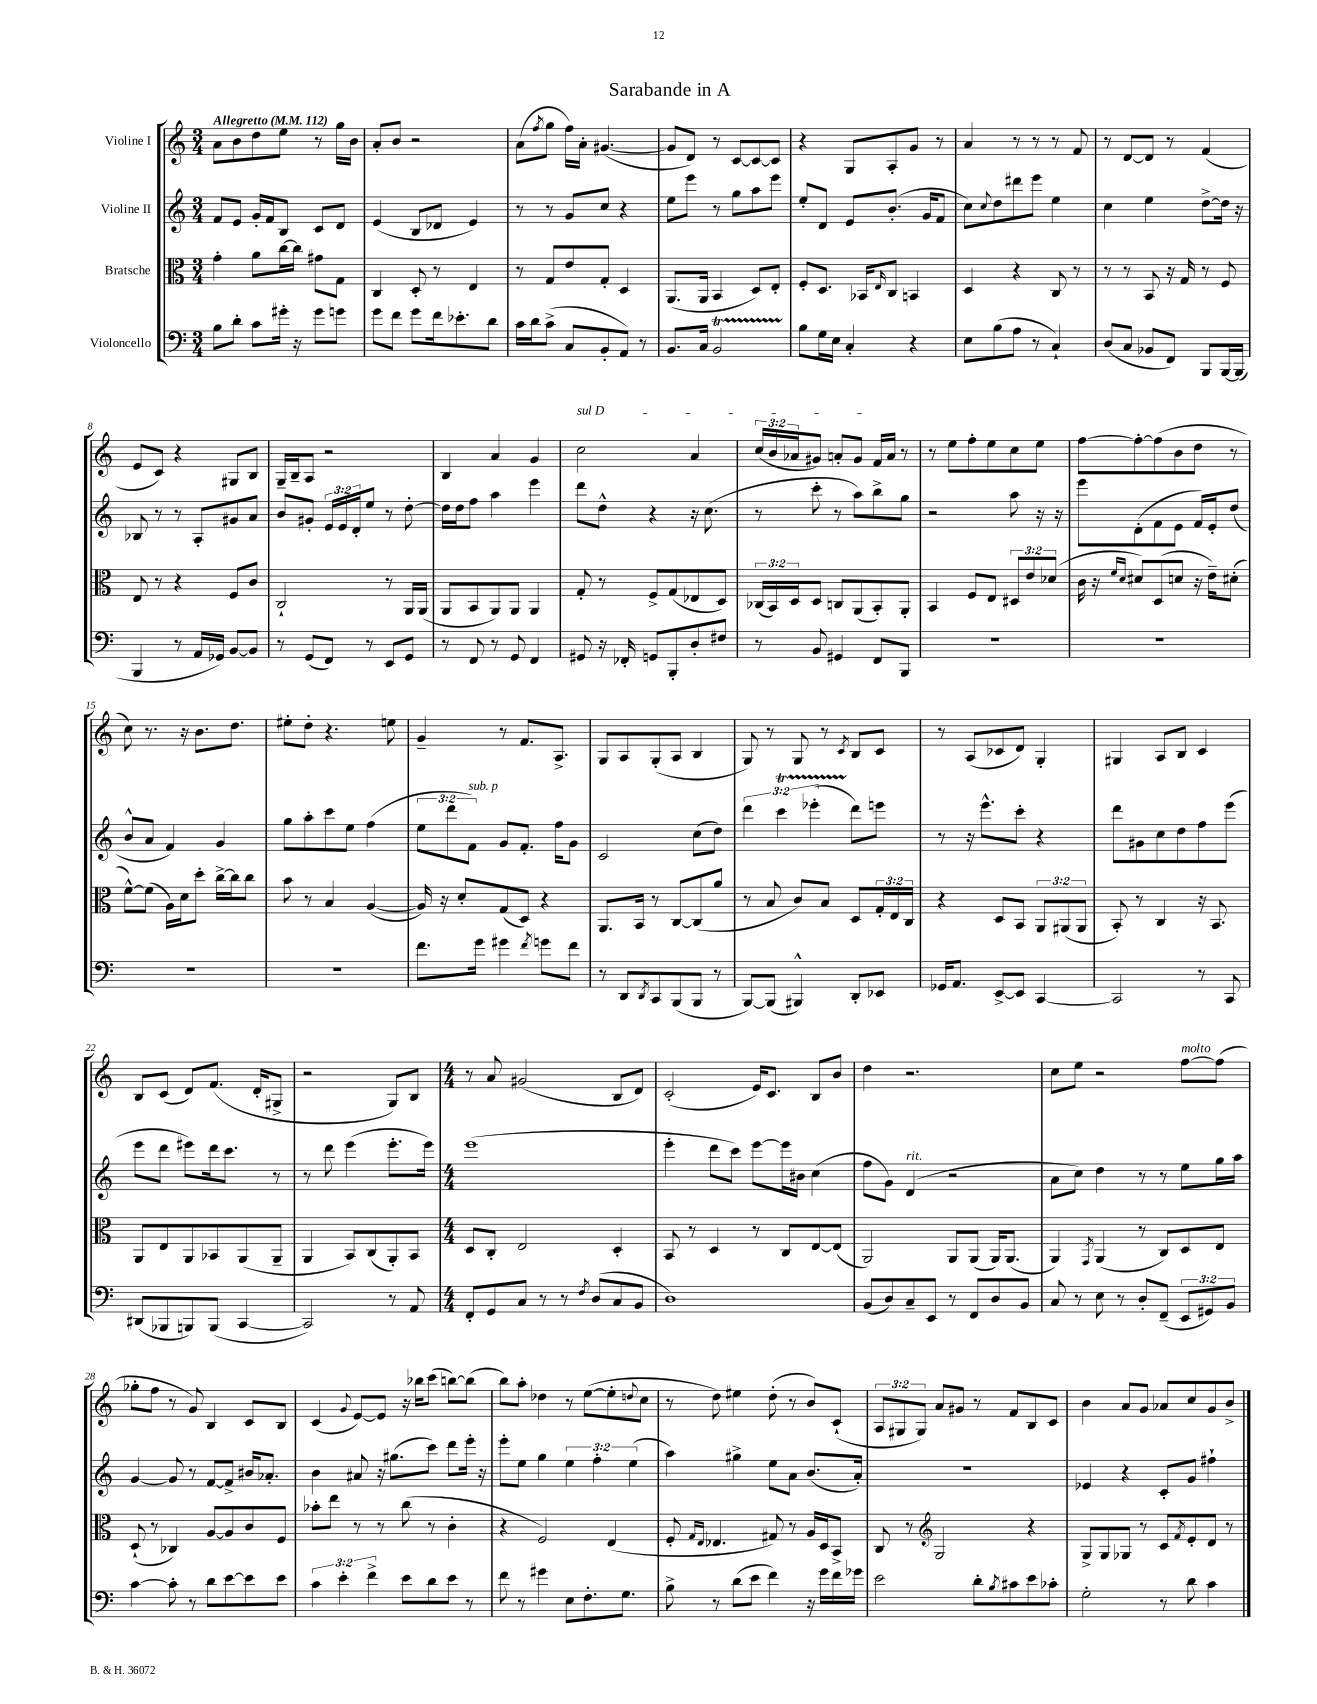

**kern	**kern	**kern	**kern
*part4	*part3	*part2	*part1
*staff4	*staff3	*staff2	*staff1
*I"Violoncello	*I"Bratsche	*I"Violine II	*I"Violine I
*clefF4	*clefC3	*clefG2	*clefG2
*k[]	*k[]	*k[]	*k[]
*M3/4	*M3/4	*M3/4	*M3/4
*MM112	*MM112	*MM112	*MM112
=1	=1	=1	=1
!	!	!	!LO:TX:a:B:t=Allegretto
8B\L	4g'\	8f/L	8a\L
8d'\J	.	8e/J	8b\
8c\L	8a\L	16g'/LL	8dd\
.	.	16f/J	.
16g#X'\Jk	[16cc\L	8B/J	8ee\J
16r	16cc\JJ]	.	.
8g#\L	8g#X\L	8c/L	8r
8gn\J	8G\J	8d/J	16gg\LL
.	.	.	16b\JJ
=2	=2	=2	=2
8g\L	4C/	(4e/	8a'/L
8f\J	.	.	8b/J
8g\L	8D'/	8B/L	2r
16f\k	8r	8d-X/J	.
8.e-X'\	.	.	.
.	4E/	4e/)	.
8d\J	.	.	.
=3	=3	=3	=3
16c\LL	8r	8r	(8a\L
16d\J	.	.	.
.	.	.	8qff/
(8c^\J	8G/L	8r	8gg\J
8C/L	8e/	8g/L	16ff\LL)
.	.	.	16a'\JJ
8BB'/	8G'/J	8cc/J	([4.g#X/
8AA/J)	4D/	4r	.
8r	.	.	.
=4	=4	=4	=4
8.BB/L	(8.AA/L	8ee\L	8g#/L]
.	.	8eee\J	8d/J)
16C/Jk	16AA/Jk	.	.
2BBt/	4BB/	8r	8r
.	.	8gg\L	[8c/L
.	8D/L)	8aa\	8c/_
.	8E'/J	8eee\J	8c/J]
=5	=5	=5	=5
8B\L	8F'/L	8ee'/L	4r
16G\L	8.D/J	8d/J	.
16E\JJ	.	.	.
4C'/	.	8e/L	8G/L
.	16BB-X/KL	.	.
.	16qqE/	.	.
.	8C/J	(8.b'/J	8A'/
4r	4BBn/	.	8g/J
.	.	16g/KL	.
.	.	8f/J	8r
=6	=6	=6	=6
8E\L	4D/	8cc\L)	4a/
.	.	8qqcc/	.
(8B\	.	8dd\	.
8A\J	4r	8ddd#X\	8r
8r	.	8eee\J	8r
4C`/)	8C/	4ee\	8r
.	8r	.	8f/
=7	=7	=7	=7
(8D/L	8r	4cc\	8r
8C/J	8r	.	[8d/L
8BB-X/L	8BB/	4ee\	8d/J]
8FF/J)	16r	.	8r
.	16G/	.	.
8BBB/L	8r	[8dd^\L	(4f/
[16BBB/L	8F/	16dd\Jk]	.
(16BBB/JJ]	.	16r	.
!!LO:LB:g=z
=8	=8	=8	=8
4BBB/	8E/	8B-X/	8e/L
.	8r	8r	8c/J)
8r	4r	8r	4r
16AA/LL	.	8A'/L	.
16GG-X/JJ)	.	.	.
[8BB/L	8F/L	8g#X/	8G#X/L
8BB/J]	8c/J	8a/J	8B/J
=9	=9	=9	=9
8r	2C`/	8b/L	16G~/LL
.	.	.	16B~/J
(8GG/L	.	8g#X'/J	8A/J
8FF/J)	.	24e/LL	2r
.	.	24e/	.
.	.	24d'/J	.
8r	.	8ee/J	.
8EE/L	8r	8r	.
8GG/J	16AA/LL	[8dd'\	.
.	(16AA/JJ	.	.
=10	=10	=10	=10
8r	8AA/L	16dd\LL]	4B/
.	.	16dd\J	.
8FF/	8BB/	8ff\J	.
8r	8AA/)	4aa\	4a/
8GG/	8AA/J	.	.
4FF/	4AA/	4eee\	4g/
=11	=11	=11	=11
!	!	!	!LO:TX:a:i:t=sul D
8GG#X/	8G'/	8ddd\L	2cc\
16r	8r	8dd^^\J	.
16FF-X'/	.	.	.
8GGn/L	8F^/L	4r	.
8BBB'/	(8G/	.	.
8D'/	8E-X/	16r	4a/
.	.	(8.cc\	.
8F#X/J	8D/J)	.	.
=12	=12	=12	=12
8r	(24C-X/LL	8r	(24cc/LL
.	24BB/)	.	24b/
.	24D/J	.	24a-X/J
8BB/	8D/J	8ccc'\	8g#X/J)
4GG#X/	8Cn/L	8r	8an'/L
.	(8AA/	8aa\L)	8g#/J
8FF/L	8BB'/)	8bb^\	16f/LL
.	.	.	16a/JJ
8BBB/J	8AA'/J	8gg\J	8r
=13	=13	=13	=13
2.r	4BB/	2r	8r
.	.	.	8ee\L
.	8F/L	.	8ff'\
.	8E/J	.	8ee\
.	12D#X/L	8aa\	8cc\
.	12e/	.	.
.	.	16r	8ee\J
.	(12d-X/J	.	.
.	.	16r	.
=14	=14	=14	=14
2.r	16c\	8eee\L	[8ff\L
.	16r	.	.
.	16qqf/LL	.	.
.	16qqd/JJ	.	.
.	8d#X/L)	(8d'\	8ff'\_
.	(8D/	8f\	(8ff\]
.	8dn/J	8e\J	8b\
.	16r	16f/LL)	8dd\J
.	16e~\KL)	16e'/J	.
.	(8d#X'\J	(8dd/J	8r
!!LO:LB:g=z
=15	=15	=15	=15
2.r	[8f^^\L)	8b^^/L	8cc\)
.	(8f\J]	8a/J	8.r
.	16A\LL)	4f/)	.
.	16d\J	.	16r
.	8dd'\J	.	8.b\L
.	[16cc^\LL	4g/	.
.	16cc\J]	.	8.dd\J
.	8cc\J	.	.
=16	=16	=16	=16
2.r	8b\	8gg\L	8ee#X'\L
.	8r	8aa'\	8dd'\J
.	4B/	8ccc\	4.r
.	.	8ee\J	.
.	([4A/	(4ff\	.
.	.	.	8een\
=17	=17	=17	=17
8.f\L	16A/])	12ee\L	4g~/
.	16r	.	.
.	.	12ddd\	.
.	8d'/L	.	.
!	!	!LO:TX:a:i:t=sub. p	!
.	.	12f\J)	.
16g\Jk	.	.	.
4g#X\	(8G/	8g/L	8r
.	8D/J)	8.f'/J	8.f/L
8qf/	.	.	.
8gn\L	4r	.	.
.	.	16ff\KL	8.A^/J
8f\J	.	8g\J	.
=18	=18	=18	=18
8r	8.AA/L	2c/	8G/L
8DD/L	.	.	8A/
.	16BB/Jk	.	.
8qDD/	.	.	.
8CC/	8r	.	(8G'/
(8BBB/	[8C/L	.	8A/J
8BBB/J	(8C/]	(8cc\L	4B/
8r	8a/J	8dd\J)	.
=19	=19	=19	=19
[8BBB/L)	8r	6ddd\	8G/)
(8BBB/J]	8B/	.	8r
.	.	6cccT\	.
4BBB#X^^/)	8c/L)	.	8G/
.	.	(6eee-XTTT'\	.
.	8B/J	.	8r
.	.	.	8qc/
8DD'/L	8D/L	8ddd\L)	8B/L
8EE-X/J	24G'/L	8eeen\J	8c/J
.	24E/	.	.
.	24C/JJ	.	.
=20	=20	=20	=20
16GG-X/KL	4r	8r	8r
8.AA/J	.	.	.
.	.	16r	(8A/L
.	.	8.eee^^\L	.
[8EE^/L	8D/L	.	8c-X/
8EE/J]	8BB/J	8ccc'\J	8d/J)
[4CC/	12AA/L	4r	4G'/
.	(12AA#X/	.	.
.	12AA#/J	.	.
=21	=21	=21	=21
2CC/]	8BB'/)	8ddd\L	4G#X/
.	8r	8g#X\	.
.	4C/	8cc\	8A/L
.	.	8dd\	8B/J
8r	16r	8ff\	4c/
.	8.BB/	.	.
8CC/	.	(8eee\J	.
!!LO:LB:g=z
=22	=22	=22	=22
(8DD#X/L	8AA/L	8eee\L	8B/L
8BBB-X/	8E/	8ddd\J	(8c/J
8BBBn/)	8AA/	8eee#X\L)	8d/L)
(8BBB/J	8BB-X/	16ddd\k	(8.f/J
.	.	8.ccc\J	.
[4CC/	(8AA/	.	.
.	.	.	16d'/KL
.	8AA~/J	8r	8G#X^/J
=23	=23	=23	=23
2CC/])	4AA/	8r	2r
.	.	8ddd\	.
.	8BB/L)	(4eee\	.
.	(8C/	.	.
8r	8AA'/)	8.eee'\L	8G/L)
8AA/	8BB/J	.	8B/J
.	.	16eee\Jk)	.
=24	=24	=24	=24
*M4/4	*M4/4	*M4/4	*M4/4
8FF'/L	8D/L	(1eee	8r
8GG/	8C'/J	.	8a/
8C/J	2E/	.	(2g#X/
8r	.	.	.
8r	.	.	.
8qF/	.	.	.
(8D/L	.	.	.
8C/	4D'/	.	8B/L
8BB/J	.	.	8d/J)
=25	=25	=25	=25
1D)	8BB/	4eee'\	(2c'/
.	8r	.	.
.	4D/	8ddd\L	.
.	.	8ccc\J)	.
.	8r	[8eee\L	16e/KL)
.	.	.	8.c/J
.	8C/L	16eee\L]	.
.	.	16b#X\JJ	.
.	[8E/	(4cc\	8B/L
.	(8E/J]	.	8b/J
=26	=26	=26	=26
(8BB/L	2AA/)	8ff\L	4dd\
8D/)	.	8g\J)	.
!	!	!LO:TX:a:i:t=rit.	!
8C~/	.	(4d/	2.r
8EE/J	.	.	.
8r	8AA/L	2r	.
8FF/L	(8AA/J	.	.
8D/	16AA/KL)	.	.
.	(8.AA/J	.	.
8BB/J	.	.	.
=27	=27	=27	=27
8C/	4AA/)	8a\L	8cc\L
8r	.	8cc\J)	8ee\J
.	8qGG/	.	.
8E\	(4AA/	4dd\	2r
8r	.	.	.
8D'/L	8r	8r	.
(8FF~/J	8C/L)	8r	.
!	!	!	!LO:TX:a:i:t=molto
12EE/L	8D/	8ee\L	[8ff\L
12GG#X/)	.	.	.
.	8E/J	16gg\L	(8ff\J]
12BB/J	.	.	.
.	.	16aa\JJ	.
!!LO:LB:g=z
=28	=28	=28	=28
[4c\	(8D`/	[4g/	8gg-X'\L
.	8r	.	8ff\J
8c'\]	4C-X/)	8g/]	8r
8r	.	8r	8g/)
8d\L	[8A/L	[8f/L	4B/
[8e\	8A/]	8f^/J]	.
8e\]	8c/	16b#X/KL	8c/L
.	.	8.a-X'/J	.
8e\J	8F/J	.	8B/J
=29	=29	=29	=29
6c\	8b-X'\L	4b\	(4c/
.	8ee\J	.	.
6e'\	.	.	.
.	.	.	8qqg/
.	8r	8a#X/	[8e/L)
6f^\	.	.	.
.	8r	16r	8e/J]
.	.	(8.gg#X\L	.
8e\L	(8cc\	.	16r
.	.	.	16bb-X\KL
8d\	8r	8ccc\J)	(8ccc\J
8e\J	4c'\	8ddd\L	[8bbn\L)
8r	.	16eee'\Jk	(8bb\J]
.	.	16r	.
=30	=30	=30	=30
8f\	4r	8eee'\L	8bb\L)
8r	.	8ee\J	8aa'\J
4g#X\	2F/)	4gg\	4dd-X\
8E\L	.	6ee\	8r
8.F'\	.	.	([8ee\L
.	.	6ff'\	.
.	(4E/	.	8ee'\]
8.G\J	.	.	.
.	.	(6ee\	.
.	.	.	8qqddn/
.	.	.	8cc\J
=31	=31	=31	=31
8B^\	8F'/	4aa\)	8r
.	16qqG/LL	.	.
.	16qqE/JJ	.	.
8r	4.E-X/	.	8dd\)
(8d\L	.	4gg#X^\	4ee#X\
8e\J	.	.	.
4f\)	8G#X/)	8ee\L	(8dd'\
.	8r	8a\J	8r
16r	16A/LL	(8.b/L	8b/L)
16g\LL	16D/J	.	.
16f\	8BB^/J	.	(8c`/J
16g-X\JJ	.	16a'/Jk)	.
=32	=32	=32	=32
2e\	8C/	1r	12A/L
.	.	.	12G#X/
.	8r	.	.
.	.	.	12G#/J)
*	*clefG2	*	*
.	2G/	.	8a/L
.	.	.	8g#X/J
8d'\L	.	.	8r
8qB/	.	.	.
8c#X\	.	.	8f/L
8e\	4r	.	8B/
8c-X'\J	.	.	8c/J
=33	=33	=33	=33
2G'\	8G^/L	4e-X/	4b\
.	8G/	.	.
.	8G-X/J	4r	8a/L
.	8r	.	8g/J
8r	8c/L	8c'/L	8a-X/L
.	8qf/	.	.
8d\	8e'/	8g/J	8cc/
4c\	8d/J	4ff#X`\	8g/
.	8r	.	8b^/J
==	==	==	==
*-	*-	*-	*-
